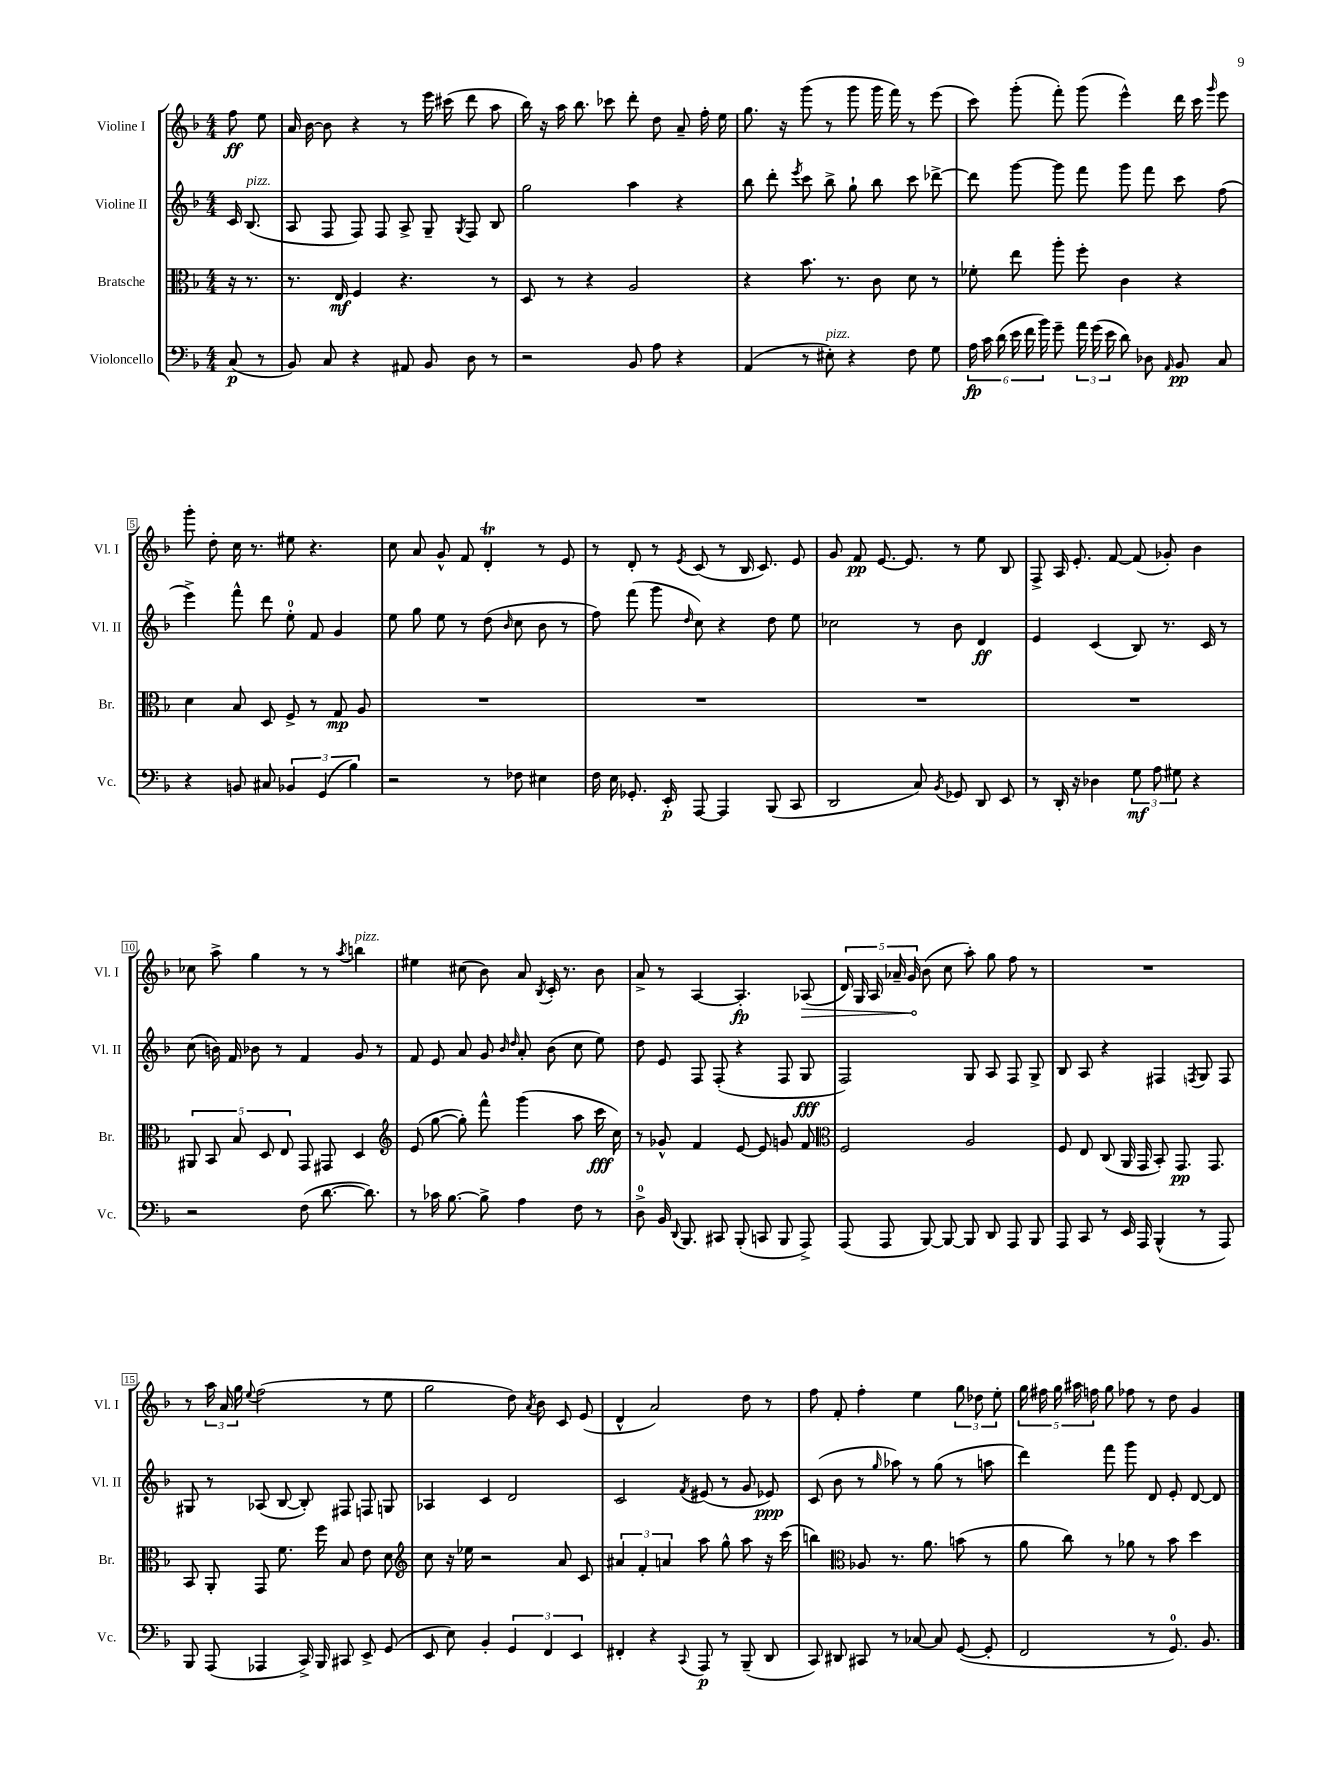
<<
\new StaffGroup <<
\new Staff = "s0" \with { instrumentName = "Violine I" shortInstrumentName = "Vl. I" } {
    \clef treble \key f \major \numericTimeSignature \time 4/4 \partial 4
    \autoBeamOff f''8\ff e''8 |
    a'16 bes'16~ bes'8 r4 r8 e'''16 cis'''16( d'''8 a''8 |
    bes''16) r16 a''16 bes''8. ces'''8 d'''8-. d''8 a'8-- f''16-. e''16 |
    g''8. r16 g'''8( r8 g'''8 g'''16 f'''16) r8 e'''8( |
    c'''8) g'''8-.( f'''8-.) g'''8( e'''4-^) d'''16 c'''16 \grace { g'''16 } e'''8 |
    g'''8-. d''8-. c''16 r8. eis''8 r4. |
    c''8 a'8 g'8-^ f'8 d'4-.\trill r8 e'8 |
    r8 d'8-. r8 \acciaccatura { e'8 } c'8( r8 bes16 c'8.) e'8 |
    g'8 f'8\pp e'8.~ e'8. r8 e''8 bes8 |
    f8-> a16 e'8.-. f'8~ f'8( ges'8-.) bes'4 |
    ces''8 a''8-> g''4 r8 r8 \acciaccatura { a''8 } b''4^\markup { \italic "pizz." } |
    eis''4 cis''8( bes'8) a'8 \acciaccatura { bes8 } c'16-. r8. bes'8 |
    a'8-> r8 a4~ a4.-.\fp \once \override Hairpin.circled-tip = ##t aes8\>( |
    \tuplet 5/4 { d'16) g16 a16 aes'16-- g'16\! } bes'8( c''8 a''8-.) g''8 f''8 r8 |
    R1 |
    r8 \tuplet 3/2 { a''16 a'16 g''16 } \appoggiatura { e''8 } f''2( r8 e''8 |
    g''2 d''8) \acciaccatura { a'8 } bes'8 c'8 e'8( |
    d'4-^ a'2) d''8 r8 |
    f''8 f'8-. f''4-. e''4 \tuplet 3/2 { g''8 des''8 e''8-. } |
    \tuplet 5/4 { g''16 fis''16 g''16 ais''16 f''16 } g''8 fes''8 r8 d''8 g'4 \bar "|." |
}
\new Staff = "s1" \with { instrumentName = "Violine II" shortInstrumentName = "Vl. II" } {
    \clef treble \key f \major \numericTimeSignature \time 4/4 \partial 4
    \autoBeamOff c'16 bes8.^\markup { \italic "pizz." }( |
    a8 f8 f8) f8 a8-> g8-- \acciaccatura { g8 } f8 bes8 |
    g''2 a''4 r4 |
    bes''8 d'''8-. \acciaccatura { e'''8 } c'''8 bes''8-> g''8-! bes''8 c'''8 des'''8~-> |
    des'''8 g'''8~ g'''8 f'''8 g'''8 f'''8 c'''8 f''8( |
    e'''4->) f'''8-^ d'''8 e''8-0-. f'8 g'4 |
    e''8 g''8 e''8 r8 d''8( \grace { bes'16 } c''8 bes'8 r8 |
    f''8) f'''8( g'''8 \grace { d''16 } c''8) r4 d''8 e''8 |
    ces''2 r8 bes'8 d'4\ff |
    e'4 c'4( bes8) r8. c'16 r8 |
    c''8( b'16) f'16 bes'8 r8 f'4 g'8 r8 |
    f'8 e'8 a'8 g'8 \grace { bes'16 d''16 } a'8-. bes'8( c''8 e''8) |
    d''8 e'8 f8 f8-.( r4 f8 g8\fff |
    f2) g8 a8 f8 g8-> |
    bes8 a8 r4 fis4 \acciaccatura { f8 } g8 f8 |
    gis8 r8 aes8( bes8~ bes8-.) fis8 f8 g8 |
    aes4 c'4 d'2 |
    c'2 \acciaccatura { f'8 } eis'8( r8 g'8 ees'8\ppp) |
    c'8( bes'8 r8 \grace { g''16 } aes''8) r8 g''8( r8 a''8 |
    d'''4) f'''8 g'''8 d'8 e'8-. d'8~ d'8 \bar "|." |
}
\new Staff = "s2" \with { instrumentName = "Bratsche" shortInstrumentName = "Br." } {
    \clef alto \key f \major \numericTimeSignature \time 4/4 \partial 4
    \autoBeamOff r16 r8. |
    r8. e16\mf f4 r4. r8 |
    d8 r8 r4 a2 |
    r4 bes'8. r8. c'8 d'8 r8 |
    fes'8-. e''8 a''8-. f''8-. c'4 r4 |
    d'4 bes8 d8 f8-> r8 g8\mp a8 |
    R1 |
    R1 |
    R1 |
    R1 |
    \tuplet 5/4 { ais,8 bes,8 bes8 d8 e8 } g,8 gis,8 d4 |
    \clef treble e'8( g''8~ g''8-.) f'''8-^ g'''4( a''8 c'''16\fff c''16) |
    r8 ges'8-^ f'4 e'8~ e'8 g'8 f'8 |
    \clef alto f2 a2 |
    f8 e8 c8( a,16 g,16 bes,8-.) g,8.\pp g,8. |
    bes,8 a,8-. g,8 f'8. f''16 bes8 e'8 d'8 |
    \clef treble c''8 r16 ees''16 r2 a'8 c'8 |
    \tuplet 3/2 { ais'4 f'4-. a'4 } a''8 g''8-^ a''8 r16 c'''16( |
    b''4) \clef alto aes8 r8. a'8. b'8( r8 |
    a'8 c''8) r8 aes'8 r8 bes'8 d''4 \bar "|." |
}
\new Staff = "s3" \with { instrumentName = "Violoncello" shortInstrumentName = "Vc." } {
    \clef bass \key f \major \numericTimeSignature \time 4/4 \partial 4
    \autoBeamOff c8\p( r8 |
    bes,8) c8 r4 ais,8 bes,8 d8 r8 |
    r2 bes,8 a8 r4 |
    a,4( r8 eis8-.^\markup { \italic "pizz." }) r4 f8 g8 |
    \tuplet 6/4 { a16\fp c'16 d'16( e'16 f'16 bes'16) } g'8-- \tuplet 3/2 { a'16 g'16( e'16 } d'8) des8 \grace { a,16 } bes,8\pp c8 |
    r4 b,8 cis8 \tuplet 3/2 { bes,4 g,4( bes4) } |
    r2 r8 fes8 eis4 |
    f16 e16 ges,8.-. e,16-.\p a,,8~ a,,4 bes,,8( c,8 |
    d,2 c8) \acciaccatura { bes,8 } ges,8 d,8 e,8 |
    r8 d,16-. r16 des4 \tuplet 3/2 { g8\mf a8 gis8 } r4 |
    r2 f8( d'8.~ d'8.) |
    r8 ces'16 bes8.~ bes8-> a4 f8 r8 |
    d8-0-> bes,16 \appoggiatura { d,8 } bes,,8. cis,8 bes,,8-.( c,8 bes,,8 a,,8->) |
    a,,8( a,,8 bes,,8~) bes,,8~ bes,,8 d,8 a,,8 bes,,8 |
    a,,8 c,8 r8 e,16 a,,16 bes,,4-^( r8 a,,8) |
    bes,,8 a,,8( aes,,4 c,16->) bes,,16 cis,8 e,8-> g,8( |
    e,8 e8) bes,4-. \tuplet 3/2 { g,4 f,4 e,4 } |
    fis,4-. r4 \appoggiatura { c,8 } a,,8\p r8 bes,,8--( d,8 |
    c,8) dis,8 cis,8 r8 ces8~ ces8 g,8~( g,8-. |
    f,2 r8 g,8.-0) bes,8. \bar "|." |
}
>>
>>
\layout { \context { \Score \override BarNumber.stencil = #(make-stencil-boxer 0.1 0.3 ly:text-interface::print) } }
